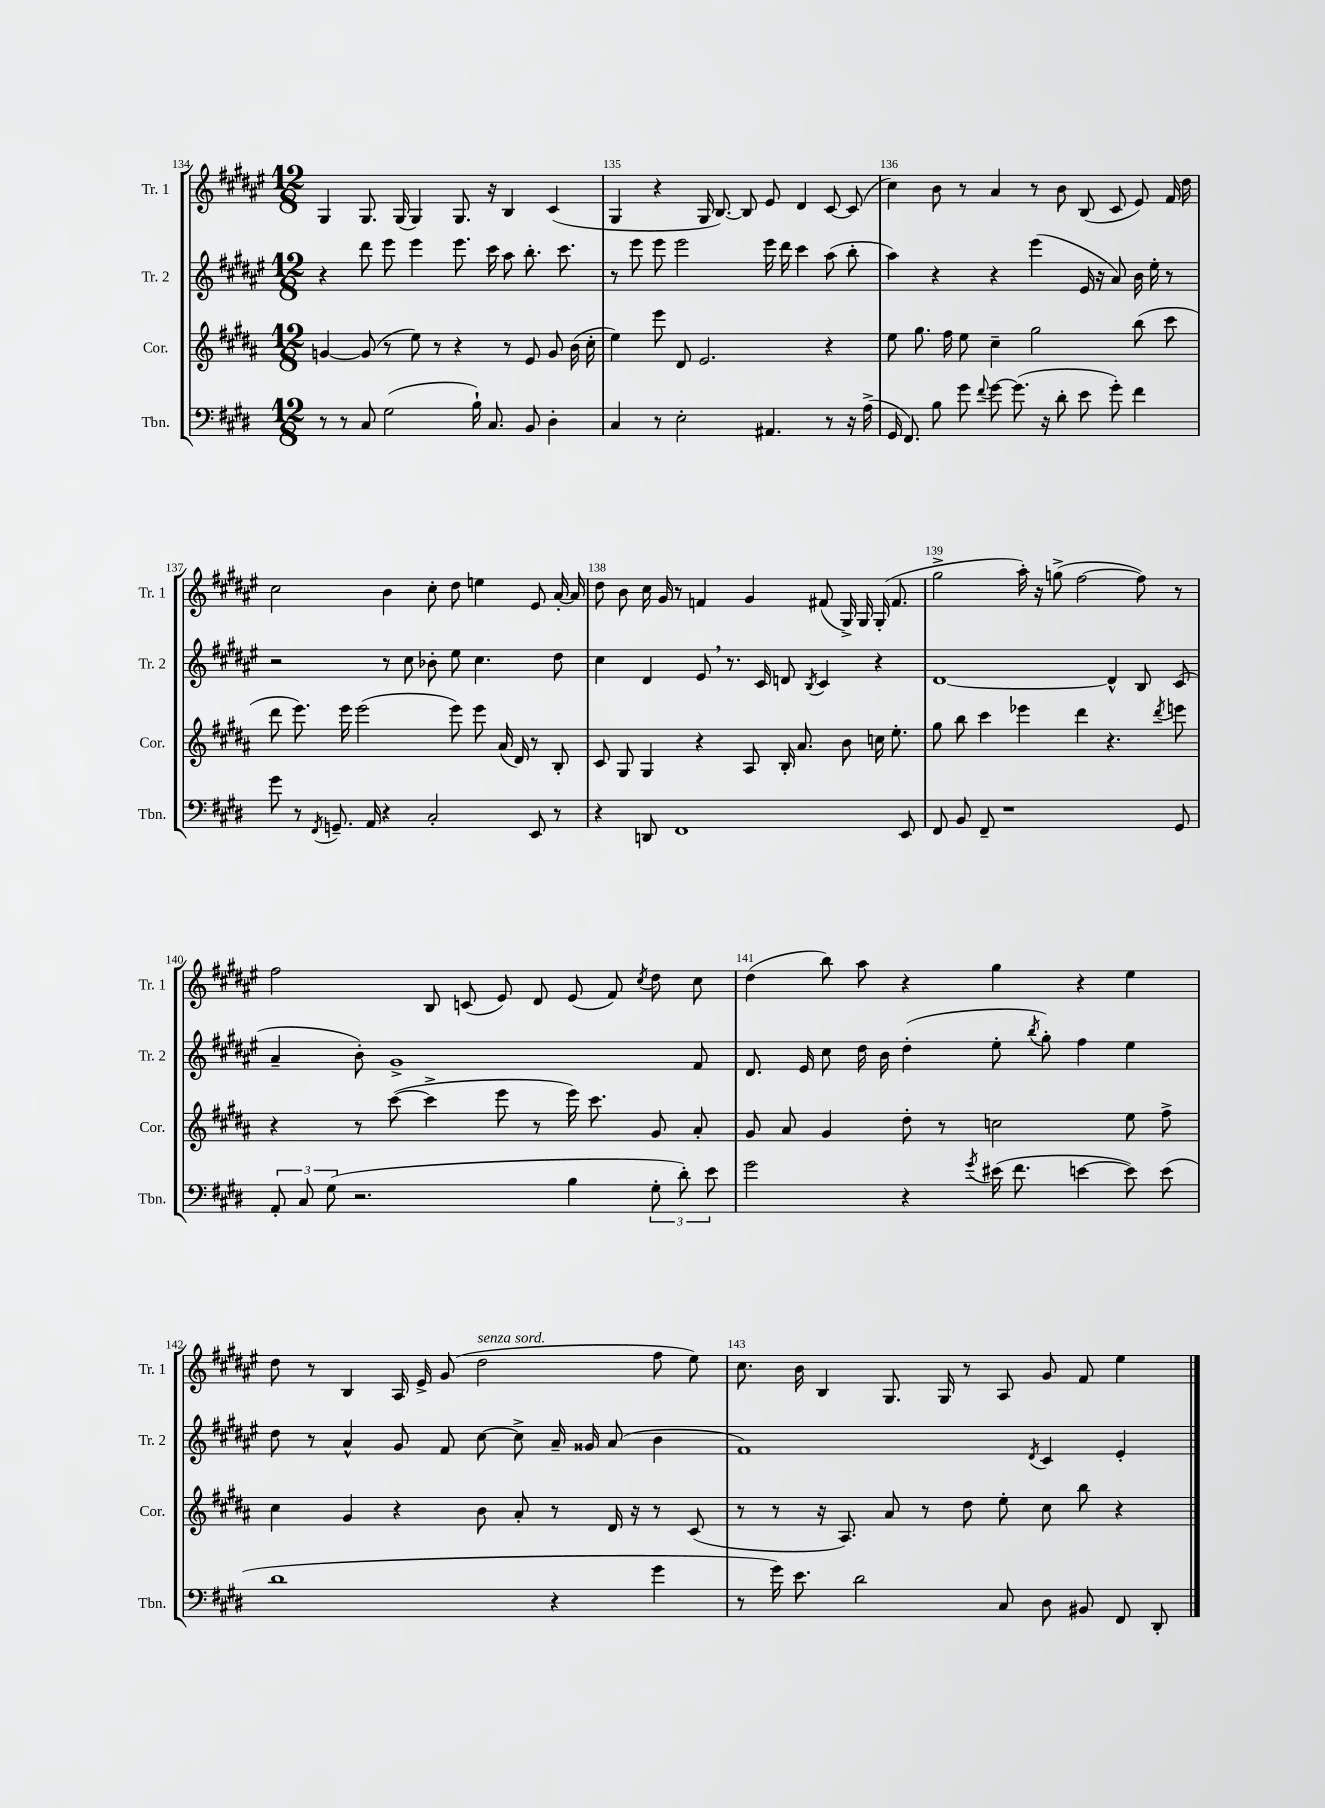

**kern	**kern	**kern	**kern
*staff4	*staff3	*staff2	*staff1
*clefF4	*clefG2	*clefG2	*clefG2
*k[f#c#g#d#]	*k[f#c#g#d#a#]	*k[f#c#g#d#a#e#]	*k[f#c#g#d#a#e#]
*M12/8	*M12/8	*M12/8	*M12/8
8r	[4g/	4r	4G#/
8r	.	.	.
8C#/	(8g/]	8ddd#\	8.G#/
(2G#\	8r	8eee#\	.
.	.	.	(16G#/
.	8ee\)	4eee#\	4G#/)
.	8r	.	.
.	4r	8.eee#\	8.G#/
16B`\)	.	.	.
8.C#/	.	16ccc#\	16r
.	8r	8aa#\	4B/
8BB/	8e/	8.bb'\	.
4D#'\	8g/	.	(4c#/
.	.	8.ccc#\	.
.	(16b\	.	.
.	16cc#'\	.	.
=	=	=	=
4C#/	4ee\)	8r	4G#/
.	.	8eee#\	.
8r	8eee\	8eee#\	4r
2E'\	8d#/	2eee#\	.
.	2.e/	.	16G#/
.	.	.	[8.B/)
.	.	.	8B/]
4.AA#/	.	16eee#\	8e#/
.	.	16ddd#\	.
.	.	4ccc#\	4d#/
8r	4r	(8aa#\	[8c#/
16r	.	8bb'\	(8c#/]
(16A^\	.	.	.
=	=	=	=
16GG#/	8ee\	4aa#\)	4cc#\)
8.FF#/)	.	.	.
.	8.gg#\	.	.
8B\	.	4r	8b\
.	16ff#\	.	.
8g#\	8ee\	.	8r
8qqf#/	.	.	.
[8g#\	4cc#~\	4r	4a#/
(8.g#\]	.	.	.
.	2gg#\	(4eee#\	8r
16r	.	.	.
8d#'\	.	.	8b\
8e\	.	16e#/	(8B/
.	.	16r	.
8g#'\)	.	8a#/)	8c#/
4f#\	(8bb\	16b\	8e#/)
.	.	16ee#'\	.
.	8ccc#\	8r	16f#/
.	.	.	16dd#\
=	=	=	=
8g#\	8ddd#\	2r	2cc#\
8r	8.eee\)	.	.
8qFF#/	.	.	.
8.GG~/	.	.	.
.	16eee\	.	.
.	(2eee\	.	.
16AA/	.	.	.
4r	.	8r	4b\
.	.	8cc#\	.
2C#'/	.	8b-'\	8cc#'\
.	8eee\)	8ee#\	8dd#\
.	8eee\	4.cc#\	4ee\
.	(16a#/	.	.
.	16d#/)	.	.
8EE/	8r	.	8e#/
8r	8B'/	8dd#\	[16a#'/
.	.	.	16a#/]
=	=	=	=
4r	8c#/	4cc#\	8dd#\
.	8G#/	.	8b\
8DD/	4G#/	4d#/	16cc#\
.	.	.	16g#/
1FF#	.	.	8r
.	4r	8e#/	4f/
.	.	8.r	.
.	8A#/	.	4g#/
.	.	16c#/	.
.	16B'/	8d/	.
.	8.a#/	.	.
.	.	8qB/	.
.	.	4c#/	(8f#/
.	8b\	.	16G#^/)
.	.	.	16G#/
.	16cc\	4r	(16G#'/
.	8.ee'\	.	8.f#/
8EE/	.	.	.
=	=	=	=
8FF#/	8gg#\	[1d#	2gg#^\
8BB/	8bb\	.	.
8FF#~/	4ccc#\	.	.
1r	.	.	.
.	4eee-\	.	16aa#'\)
.	.	.	16r
.	.	.	(8gg^\
.	4ddd#\	.	[2ff#\
.	4.r	4d#^^/]	.
.	.	8B/	8ff#\])
.	8qddd#/	.	.
8GG#/	8eee\	(8c#/	8r
=	=	=	=
12AA'/	4r	4a#~/	2ff#\
12C#/	.	.	.
(12G#\	.	.	.
2.r	8r	8b'\)	.
.	([8ccc#\	1g#^	.
.	4ccc#^\]	.	8B/
.	.	.	(8c/
.	8eee\	.	8e#/)
.	8r	.	8d#/
4B\	16eee\)	.	(8e#/
.	8.ccc#\	.	.
.	.	.	8f#/)
.	.	.	8qcc#/
12G#'\	8g#/	.	8dd#\
12d#'\)	.	.	.
.	8a#'/	8f#/	8cc#\
12e\	.	.	.
=	=	=	=
2g#\	8g#/	8.d#/	(4dd#\
.	8a#/	.	.
.	.	16e#/	.
.	4g#/	8cc#\	8bb\)
.	.	16dd#\	8aa#\
.	.	16b\	.
4r	8dd#'\	(4dd#'\	4r
.	8r	.	.
8qg#/	.	.	.
(16e#\	2cc\	8ee#'\	4gg#\
8.f#\	.	.	.
.	.	8qbb/	.
.	.	8gg#'\)	.
[4e\	.	4ff#\	4r
8e\])	8ee\	4ee#\	4ee#\
(8e\	8ff#^\	.	.
=	=	=	=
1d#	4cc#\	8dd#\	8dd#\
.	.	8r	8r
.	4g#/	4a#^^/	4B/
.	4r	8g#/	16A#/
.	.	.	16e#^/
.	.	8f#/	(8g#/
.	8b\	[8cc#\	2dd#\
.	8a#'/	8cc#^\]	.
4r	8r	16a#~/	.
.	.	16g##/	.
.	16d#/	(8a#/	.
.	16r	.	.
4g#\	8r	4b\	8ff#\
.	(8c#/	.	8ee#\)
=	=	=	=
8r	8r	1f#)	8.cc#\
16g#\)	8r	.	.
8.e\	.	.	16b\
.	16r	.	4B/
.	8.A#/)	.	.
2d#\	.	.	.
.	8a#/	.	8.G#/
.	8r	.	.
.	.	.	16G#/
.	8dd#\	.	8r
8C#/	8ee'\	.	8A#/
.	.	8qd#/	.
8D#\	8cc#\	4c#/	8g#/
8BB#/	8bb\	.	8f#/
8FF#/	4r	4e#'/	4ee#\
8DD#'/	.	.	.
==	==	==	==
*-	*-	*-	*-
